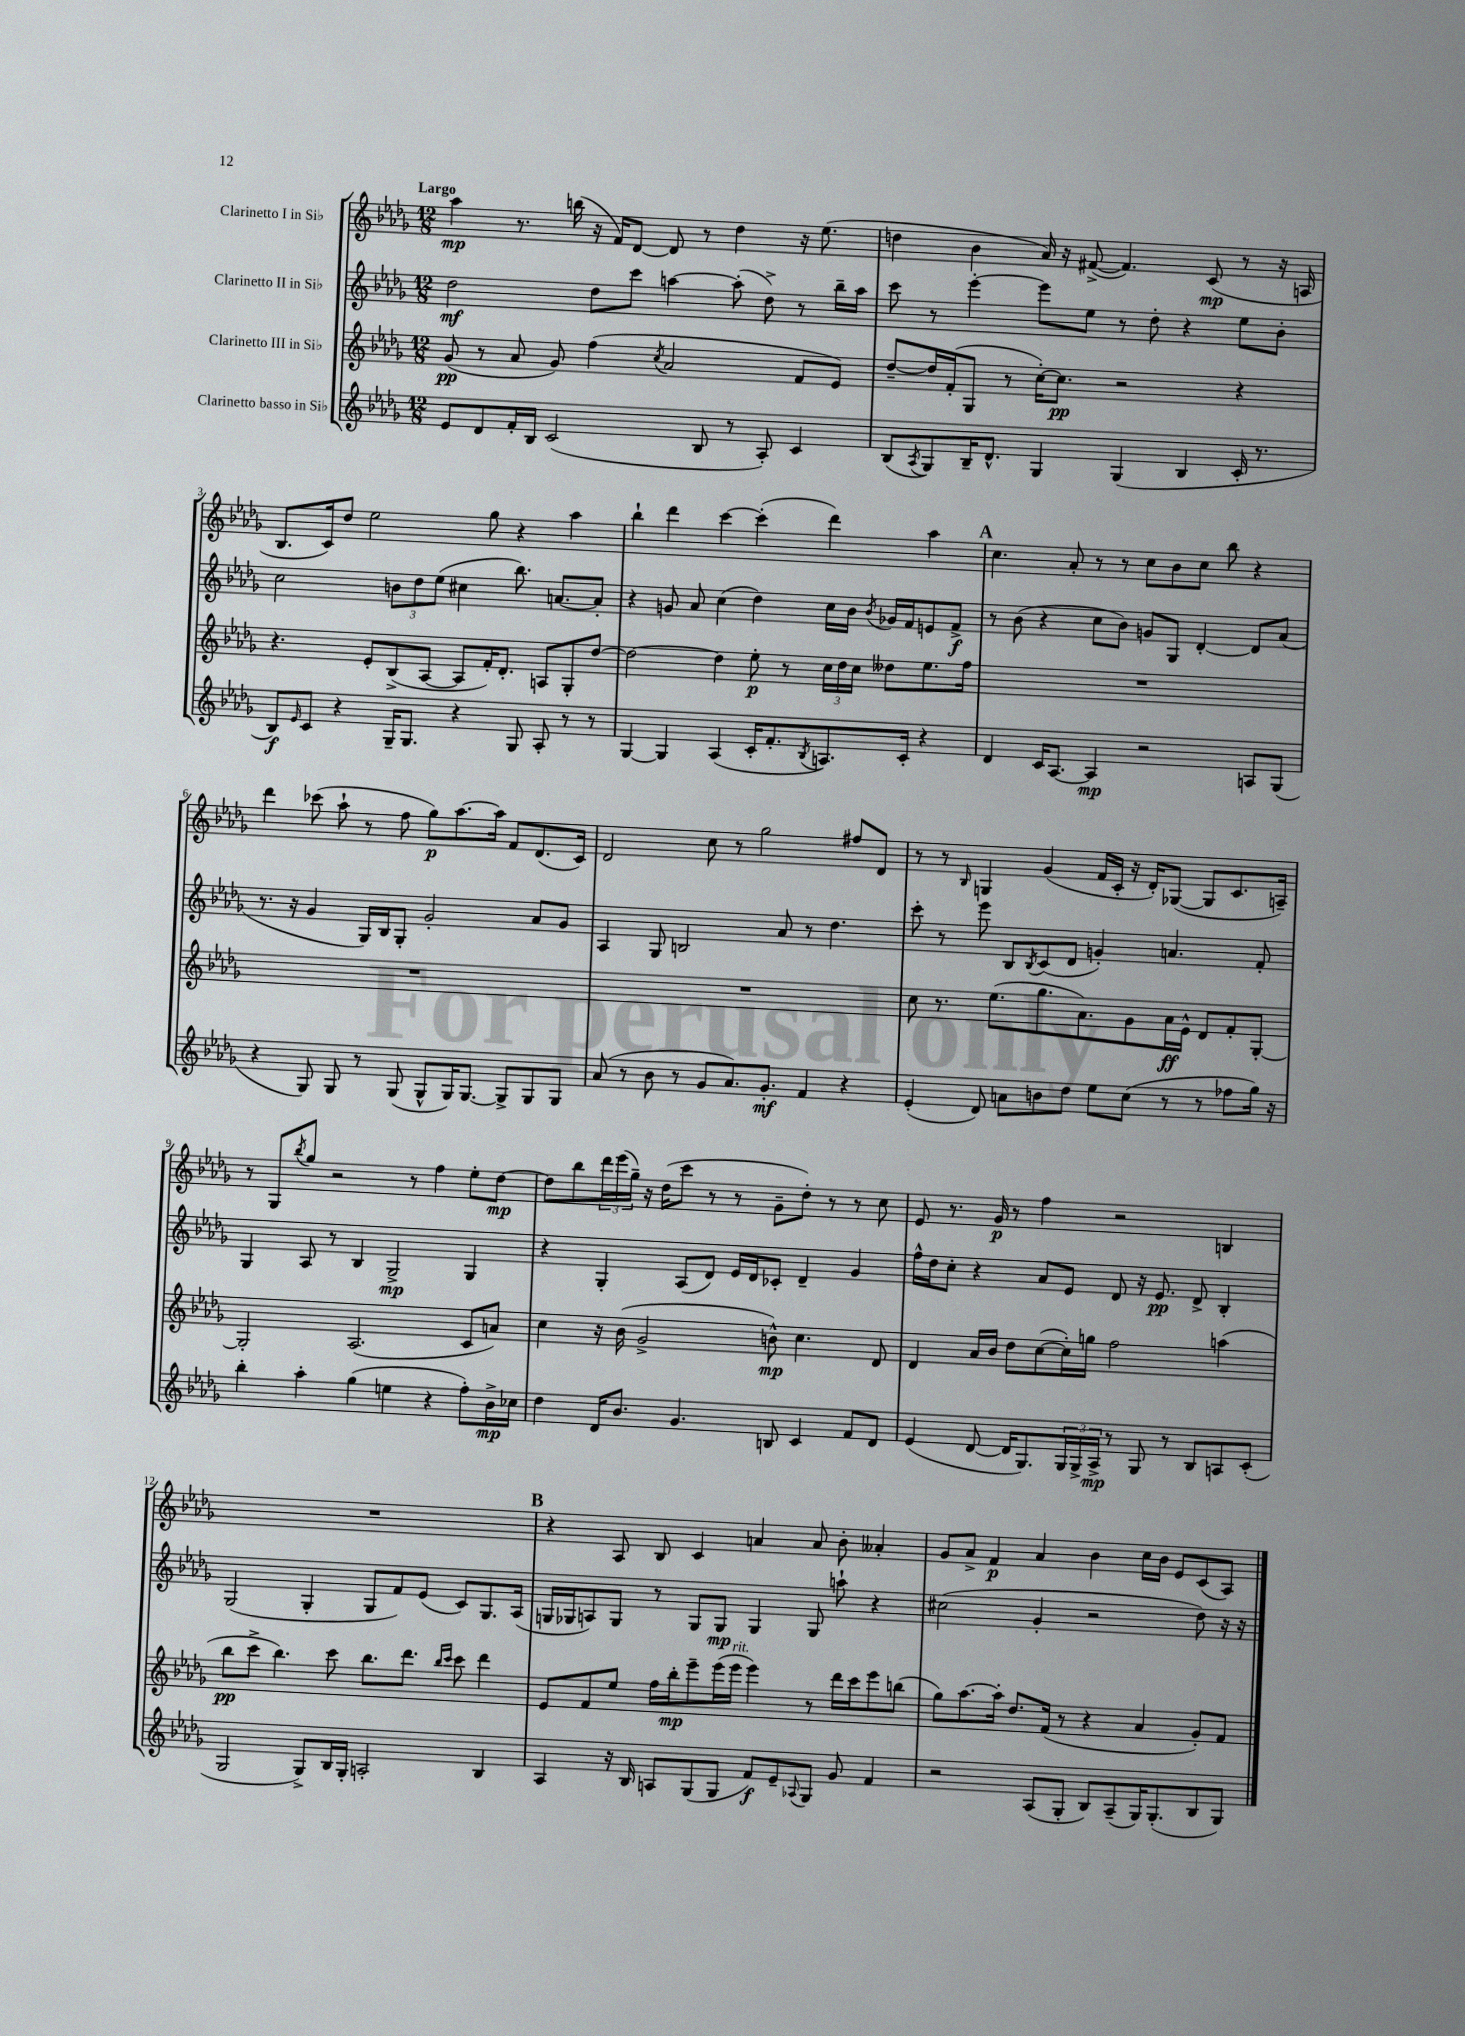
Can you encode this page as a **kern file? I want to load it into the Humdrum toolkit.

**kern	**kern	**kern	**kern
*staff4	*staff3	*staff2	*staff1
*clefG2	*clefG2	*clefG2	*clefG2
*k[b-e-a-d-g-]	*k[b-e-a-d-g-]	*k[b-e-a-d-g-]	*k[b-e-a-d-g-]
*M12/8	*M12/8	*M12/8	*M12/8
8e-	(8g-	2dd-	4aa-
8d-	8r	.	.
16f'	8a-	.	8.r
16B-	.	.	.
(2c	8g-)	.	.
.	.	.	(16bb
.	(4ff	8dd-	16r
.	.	.	16f)
.	.	8ccc	[8d-
.	8qcc	.	.
.	2a-	[4aa	8d-]
8B-	.	.	8r
8r	.	(8aa']	4dd-
8A-')	.	8dd-^)	.
4c	8f	8r	16r
.	.	.	(8.ee-
.	8e-)	16bb-~	.
.	.	16aa	.
=	=	=	=
(8B-	[8dd-~	8ccc	4dd
8qA-	.	.	.
8G-)	16dd-]	8r	.
.	(16f'	.	.
16B-~	8G-	[4eee-'	4b-
8.d-^^	.	.	.
.	8r	.	.
4G-	[16cc')	8eee-]	16a-)
.	8.cc]	.	16r
.	.	8ee-	([8f#^
(4G-	2r	8r	4.f#])
.	.	8dd-'	.
4B-	.	4r	.
.	.	.	(8c
16c'	4r	8ee-	8r
8.r	.	.	.
.	.	8b-'	16r
.	.	.	16A
=	=	=	=
8B-)	4.r	2cc	8.B-
16qqe-	.	.	.
8c	.	.	.
.	.	.	16c)
4r	.	.	8dd-
.	8e-'	.	2ee-
16G-~	(8B-^	12b	.
8.G-	.	.	.
.	.	12dd-	.
.	[8A-	.	.
.	.	(12ee-	.
4r	8A-]	4cc#	.
.	16f')	.	8gg-
.	8.d-'	.	.
8G-	.	8.bb-)	4r
8A-'	8A	.	.
.	.	[8.a	.
8r	8G-'	.	4aa-
8r	[8dd-	8a']	.
=	=	=	=
[4G-	2dd-_	4r	4bb-`
4G-]	.	8g	4ddd-
.	.	8a-	.
(4A-	4dd-]	(4cc	[4ccc
16c'	8ee-'	4dd-)	(4ccc']
8.f'	.	.	.
.	8r	.	.
8qB-	.	.	.
8.A)	24cc	16cc	4ddd-)
.	24dd-	.	.
.	.	16b-	.
.	24cc	.	.
.	.	8qb-	.
.	8dd--	16g-	.
16c'	.	16f	.
4r	8.ee-	8e	4aa-
.	.	8f^	.
.	16ff	.	.
=	=	=	=
4d-	1.r	8r	4.cc
.	.	(8b-	.
16c	.	4r	.
[8.A-	.	.	.
.	.	.	8a-'
4A-]	.	8cc	8r
.	.	8b-)	8r
2r	.	8g	8cc
.	.	8G-	8b-
.	.	[4d-'	8cc
.	.	.	8bb-
8A	.	8d-]	4r
(8G-	.	(8a-	.
=	=	=	=
4r	1.r	8.r	4ddd-
.	.	16r	.
8G-)	.	4g-	(8ccc-
8G-	.	.	8aa-`
8r	.	16G-)	8r
.	.	16B-	.
(8G-	.	8G-'	8ff
8G-^^	.	2g-'	8gg-)
16G-)	.	.	[8.aa-
[8.G-	.	.	.
.	.	.	16aa-]
8G-^]	.	.	8f
8G-	.	8a-	(8.d-
8G-	.	8g-	.
.	.	.	16c)
=	=	=	=
(8a-	1.r	4A-	2d-
8r	.	.	.
8b-	.	8G-	.
8r	.	2B	.
8g-	.	.	8cc
8.a-)	.	.	8r
.	.	.	2gg-
8.g-'	.	.	.
.	.	8a-	.
4f	.	8r	.
.	.	4.dd-	.
4r	.	.	8ff#
.	.	.	8d-
=	=	=	=
(4e-'	8cc	8ccc'	8r
.	8.r	8r	8r
.	.	.	16qqB-
8d-)	.	8eee-	4G
.	(8.ee-	.	.
8a	.	8B-	.
.	.	8qB-	.
8b	8.gg-	(8c	(4g-
8dd-	.	8d-	.
.	8.a-)	.	.
8ee-	.	4g')	16f
.	.	.	16c'
(8cc	8g-	.	16r
.	.	.	16d-')
8r	16a-	4.a	([8G-
.	16e-^^	.	.
8r	8d-	.	8G-]
8ff-	8f'	.	8.c
16gg-)	[8G-'	8f'	.
16r	.	.	16A~)
=	=	=	=
4bb-'	2G-']	4G-	8r
.	.	.	8G-
.	.	.	8qbb-
4aa-'	.	8A-	8gg-
.	.	8r	2r
(4gg-	(2.A-	4B-	.
4ee	.	2G-^	.
.	.	.	8r
4r	.	.	4ff
8ff')	8c	4G-	8ee-'
16b-^	8a)	.	[8dd-
16cc-	.	.	.
=	=	=	=
4dd-	4cc	4r	8dd-]
.	.	.	8bb-
16d-	16r	4G-'	24ddd-
.	.	.	(24eee-
8.b-	(16b-	.	.
.	.	.	24gg-~)
.	2g-^	.	16r
.	.	.	(16dd-
4.g-	.	(8A-	8ccc
.	.	8d-)	8r
.	.	16e-	8r
.	.	16d-	.
8B	8b^^)	8c-'	8g-~
4c	4.cc	4d-~	8dd-')
.	.	.	8r
8f	.	4g-	8r
8d-	8d-	.	8cc
=	=	=	=
(4e-	4d-	16ff^^	8e-
.	.	16dd-	.
.	.	8cc'	8.r
[8d-	16a-	4r	.
.	16b-	.	16g-
16d-]	8dd-	.	8r
8.G-)	.	.	.
.	([8cc	8a-	4ff
24G-	16cc'])	8e-	.
24G-^	.	.	.
.	16gg	.	.
24A-^	.	.	.
8r	2ff	8d-	2r
8G-	.	16r	.
.	.	8.e-	.
8r	.	.	.
8B-	.	8d-^	.
8A	(4aa	4B-'	4B
(8c'	.	.	.
=	=	=	=
2G-	8bb-	(2G-	1.r
.	8ccc^	.	.
.	4.bb-)	.	.
8G-^)	.	4G-'	.
16B-	8ccc	.	.
16G-'	.	.	.
2A'	8.bb-	8G-	.
.	.	8f)	.
.	8.ddd-	.	.
.	.	(8e-	.
.	16qqbb-	.	.
.	16qqccc	.	.
.	8ccc	8c)	.
4B-	4ddd-	8.G-	.
.	.	(16A-	.
=	=	=	=
4A-	8e-	16G	4r
.	.	16G-	.
.	8f	8A)	.
16r	8ee-	8G-	8A-
16B-	.	.	.
8A	16ff	8r	8B-
.	16bb-'	.	.
(8G-	8eee-~	8G-	4c
8G-	(16eee-	8G-	.
.	16eee-	.	.
8f)	4eee-)	4G-	4a
8e-~	.	.	.
8qqA-	.	.	.
8G-	8r	8G-	8a
8g-	16ddd-	8aa`	8b-'
.	16ccc	.	.
4f	8eee-	4r	4a--'
.	(8bb	.	.
=	=	=	=
2r	8gg-)	(2cc#	8g-
.	[8.aa-	.	8a-^
.	.	.	4f
.	16aa-']	.	.
.	8.dd-	.	.
(8A-	.	4g-'	4a-
.	(16f	.	.
8G-'	8r	.	.
8B-)	4r	2r	4b-
(8A-~	.	.	.
16G-)	4a-	.	16cc
(8.G-'	.	.	16b-
.	.	.	8e-
8B-	8g-')	8dd-)	(8c
8G-)	8f	16r	8A-)
.	.	16r	.
==	==	==	==
*-	*-	*-	*-
